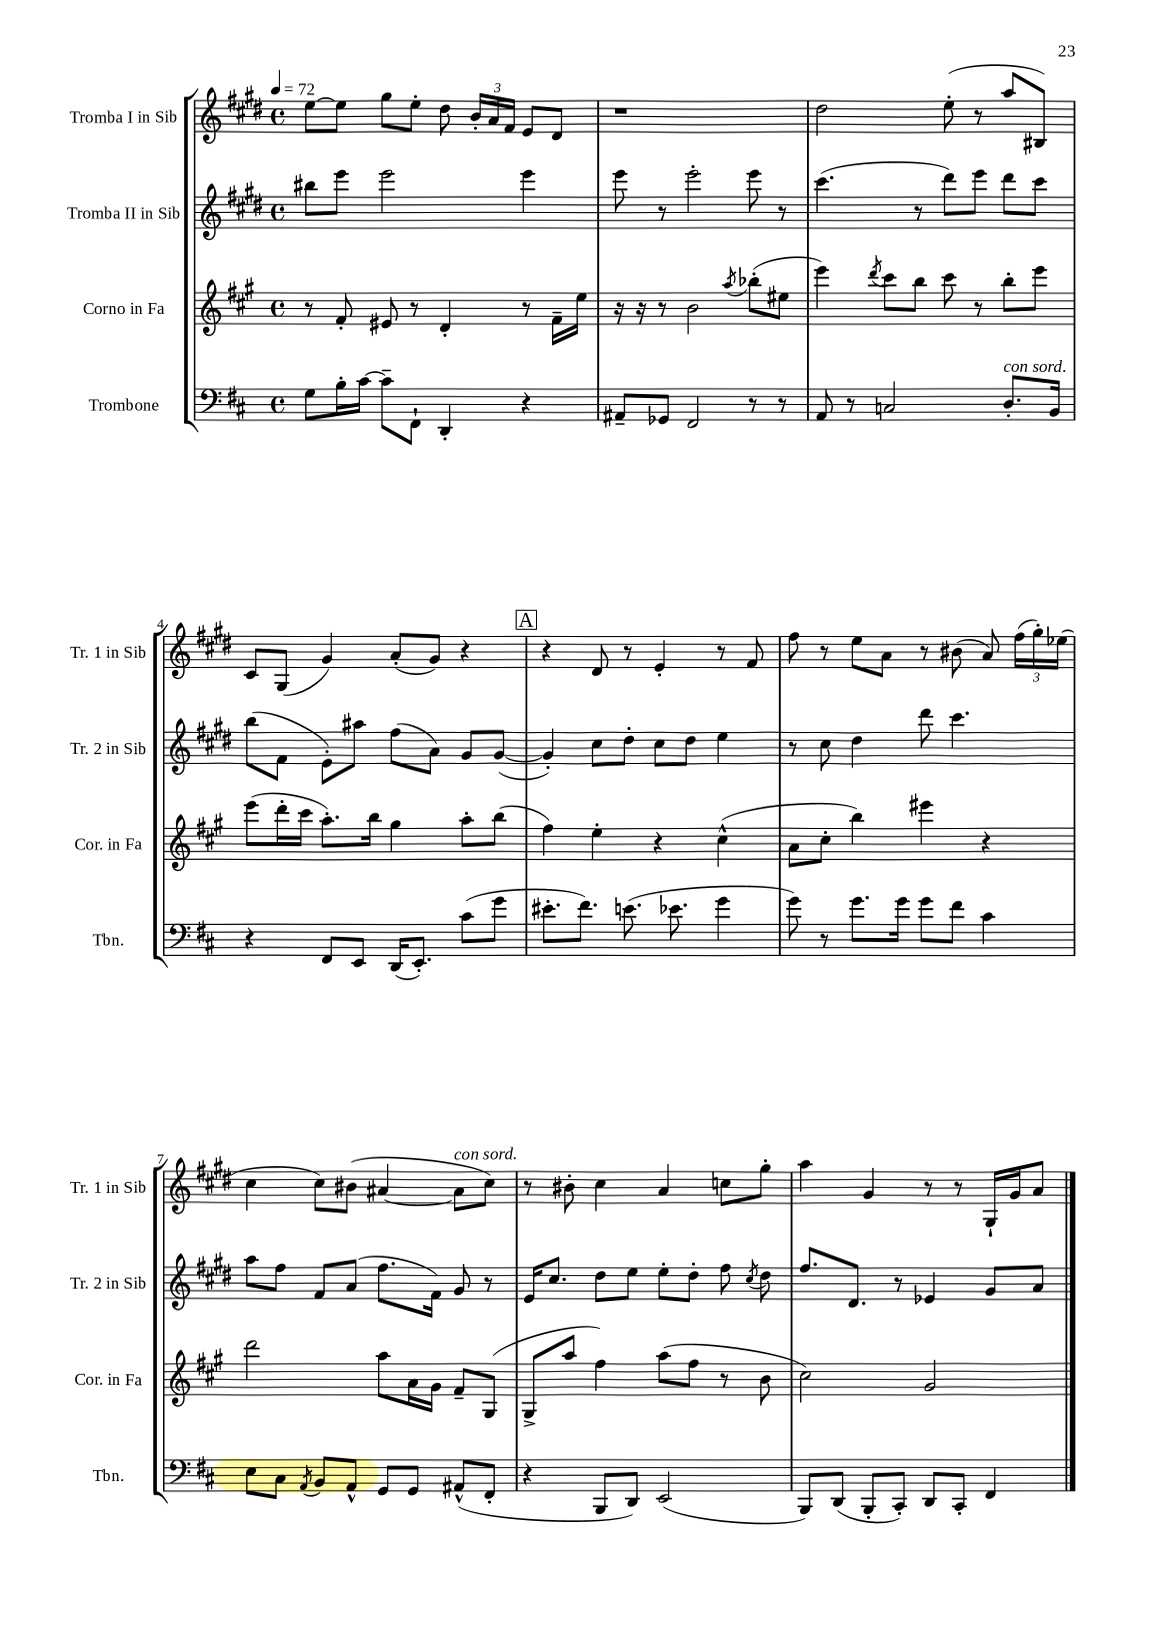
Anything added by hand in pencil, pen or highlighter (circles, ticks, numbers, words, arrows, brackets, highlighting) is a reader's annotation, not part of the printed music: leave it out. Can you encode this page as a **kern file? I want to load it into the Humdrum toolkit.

**kern	**kern	**kern	**kern
*staff4	*staff3	*staff2	*staff1
*clefF4	*clefG2	*clefG2	*clefG2
*k[f#c#]	*k[f#c#g#]	*k[f#c#g#d#]	*k[f#c#g#d#]
*M4/4	*M4/4	*M4/4	*M4/4
*met(c)	*met(c)	*met(c)	*met(c)
*MM72	*MM72	*MM72	*MM72
8G	8r	8bb#	[8ee
16B'	8f#'	8eee	8ee]
[16c#	.	.	.
8c#~]	8e#	2eee	8gg#
8FF#`	8r	.	8ee'
4DD'	4d'	.	8dd#
.	.	.	24b'
.	.	.	24a
.	.	.	24f#
4r	8r	4eee	8e
.	16f#~	.	8d#
.	16ee	.	.
=	=	=	=
8AA#~	16r	8eee	1r
.	16r	.	.
8GG-	8r	8r	.
2FF#	2b	2eee'	.
.	8qaa	.	.
8r	(8bb-'	8eee	.
8r	8ee#	8r	.
=	=	=	=
8AA	4eee)	(4.ccc#	2dd#
8r	.	.	.
.	8qddd	.	.
2C	8ccc#	.	.
.	8bb	8r	.
.	8ccc#	8ddd#)	(8ee'
.	8r	8eee	8r
8.D'	8bb'	8ddd#	8aa
.	8eee	8ccc#	8B#)
16BB	.	.	.
=	=	=	=
4r	(8eee	(8bb	8c#
.	16ddd'	8f#	(8G#
.	16ccc#	.	.
8FF#	8.aa')	8e')	4g#)
8EE	.	8aa#	.
.	16bb	.	.
(16DD	4gg#	(8ff#	(8a'
8.EE')	.	.	.
.	.	8a)	8g#)
(8c#	8aa'	8g#	4r
8g	(8bb	([8g#	.
=	=	=	=
8.e#'	4ff#)	4g#'])	4r
8.f#)	.	.	.
.	4ee'	8cc#	8d#
(8.e	.	8dd#'	8r
.	4r	8cc#	4e'
8.e-	.	.	.
.	.	8dd#	.
4g	(4cc#^^	4ee	8r
.	.	.	8f#
=	=	=	=
8g)	8a	8r	8ff#
8r	8cc#'	8cc#	8r
8.g	4bb)	4dd#	8ee
.	.	.	8a
16g	.	.	.
8g	4eee#	8ddd#	8r
8f#	.	4.ccc#	(8b#
4c#	4r	.	8a)
.	.	.	(24ff#
.	.	.	24gg#')
.	.	.	(24ee-
=	=	=	=
8E	2ddd	8aa	4cc#
8C#	.	8ff#	.
8qAA	.	.	.
8BB	.	8f#	8cc#)
8AA^^	.	(8a	(8b#
8GG	8aa	8.ff#	[4a#
8GG	16a	.	.
.	16g#	16f#)	.
(8AA#^^	8f#~	8g#	8a#]
8FF#'	(8G#	8r	8cc#)
=	=	=	=
4r	8G#^	16e	8r
.	.	8.cc#	.
.	8aa	.	8b#'
8BBB	4ff#)	8dd#	4cc#
8DD)	.	8ee	.
(2EE	(8aa	8ee'	4a
.	8ff#	8dd#'	.
.	8r	8ff#	8cc
.	.	8qcc#	.
.	8b	8dd#	8gg#'
=	=	=	=
8BBB)	2cc#)	8.ff#	4aa
(8DD	.	.	.
.	.	8.d#	.
8BBB'	.	.	4g#
8CC#')	.	8r	.
8DD	2g#	4e-	8r
8CC#'	.	.	8r
4FF#	.	8g#	16G#`
.	.	.	16g#
.	.	8a	8a
==	==	==	==
*-	*-	*-	*-
